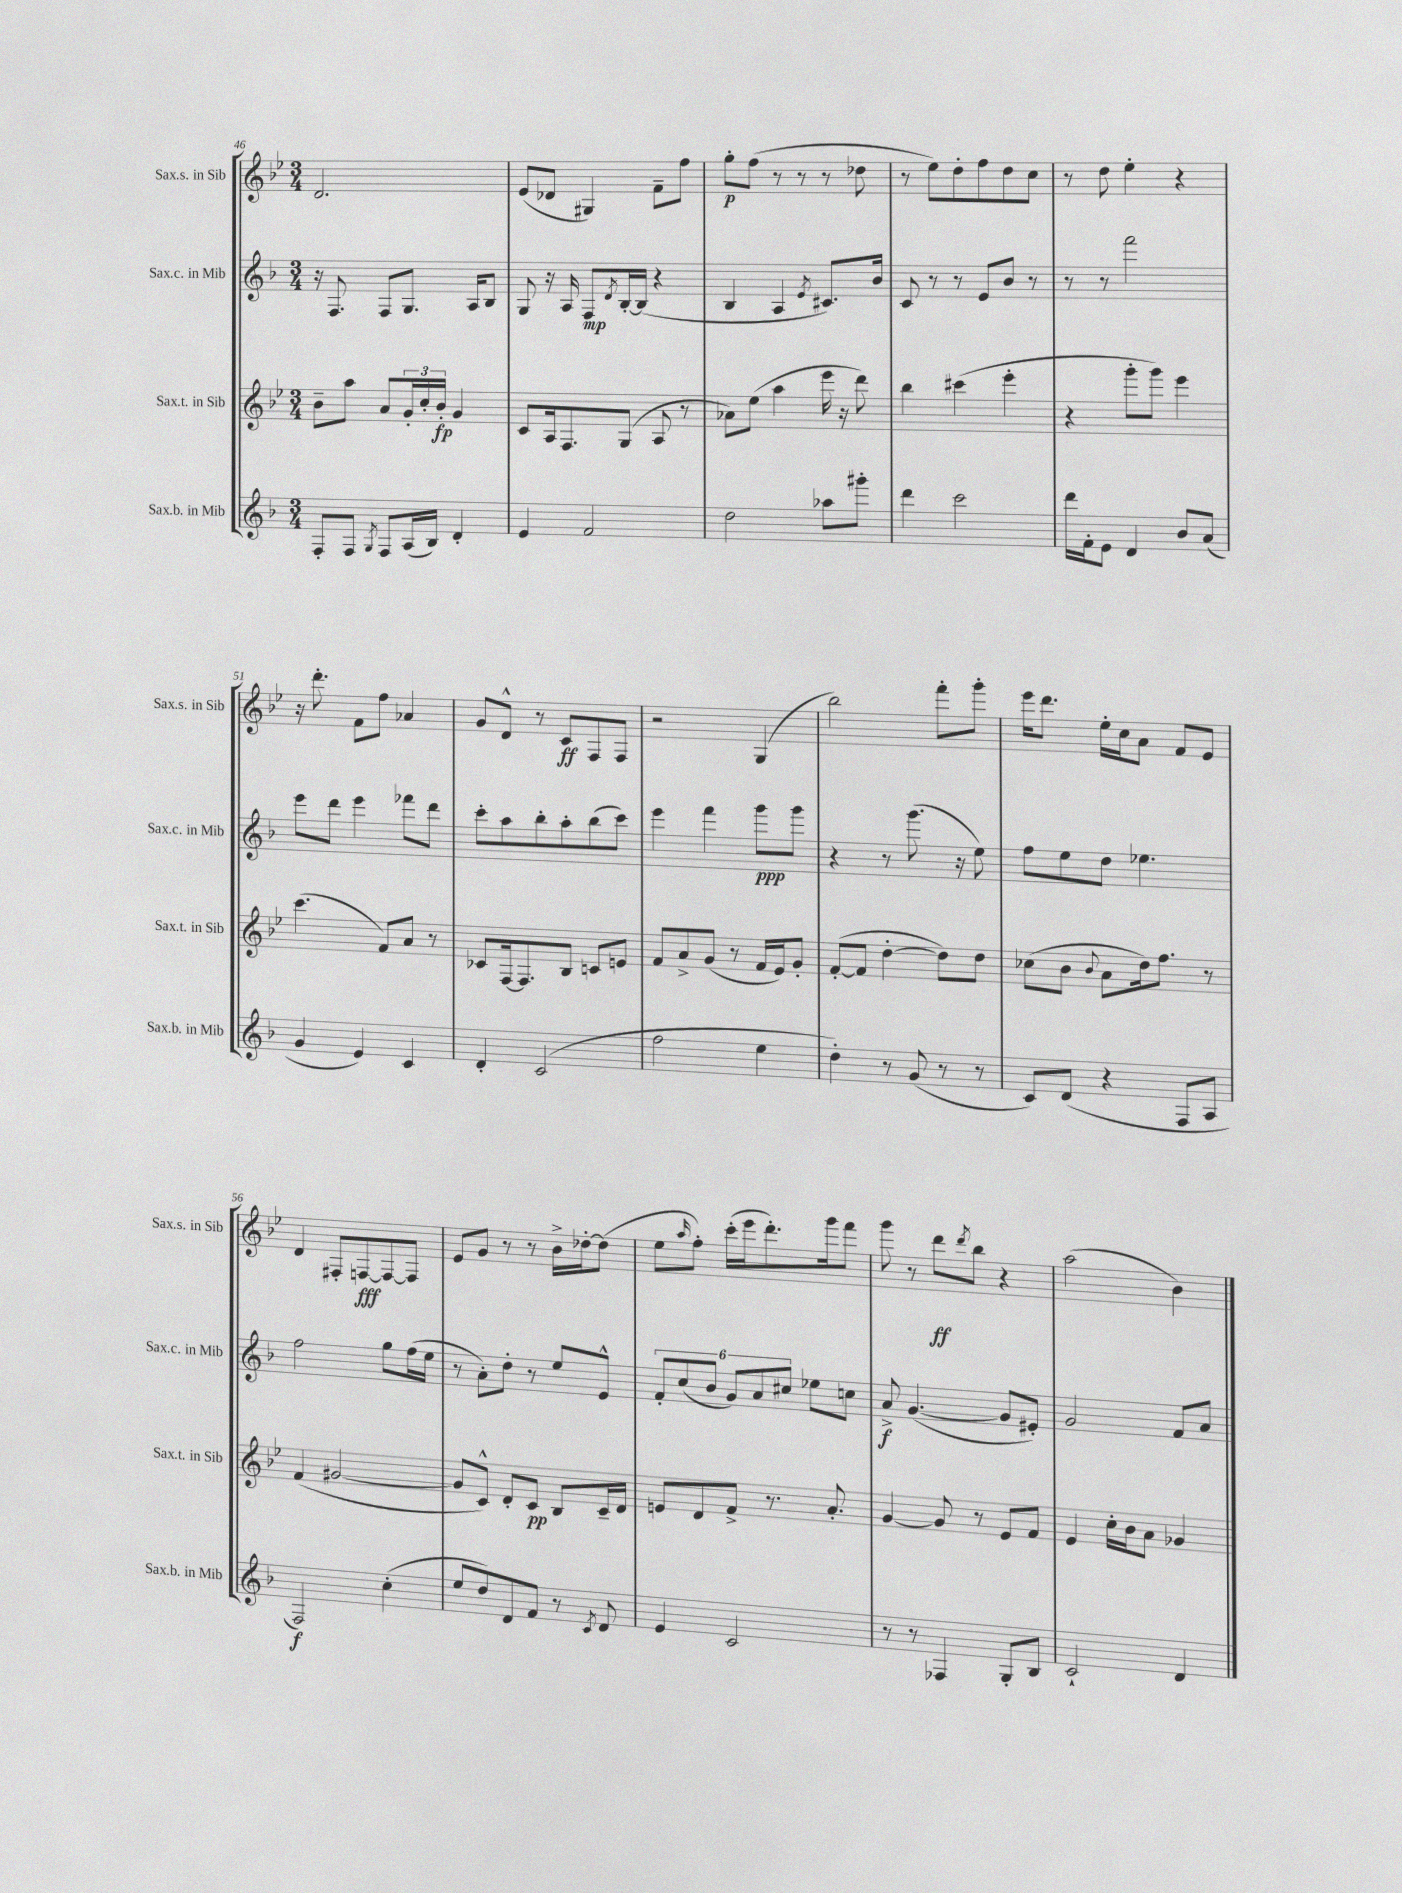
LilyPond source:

<<
\new StaffGroup <<
\new Staff = "s0" \with { instrumentName = "Sax.s. in Sib" shortInstrumentName = "Sax.s. in Sib" } {
    \clef treble \key bes \major \numericTimeSignature \time 3/4
    d'2. |
    ees'8( des'8 gis4) f'8-- f''8 |
    g''8-.\p f''8( r8 r8 r8 des''8 |
    r8 ees''8) d''8-. f''8 d''8 c''8 |
    r8 d''8 ees''4-. r4 |
    r16 d'''8.-. f'8 f''8 aes'4 |
    g'8 d'8-^ r8 c'8\ff f8 f8 |
    r2 g4( |
    bes''2) f'''8-. g'''8-. |
    ees'''16 d'''8. ees''16-. c''16 a'8 f'8 ees'8 |
    d'4 fis8-. f8~\fff f8~ f8 |
    ees'8 g'8 r8 r8 bes'16-> des''16~-. des''8( |
    ees''8 \grace { a''16 } f''8-.) c'''16-.( ees'''16 d'''8.-.) g'''16 f'''8 |
    g'''8 r8 d'''8\ff \acciaccatura { d'''8 } bes''8 r4 |
    a''2( bes'4) \bar "|." |
}
\new Staff = "s1" \with { instrumentName = "Sax.c. in Mib" shortInstrumentName = "Sax.c. in Mib" } {
    \clef treble \key f \major \numericTimeSignature \time 3/4
    r16 f8. f8 g8. a16 bes8 |
    g8 r16 a16 f8\mp \acciaccatura { d'8 } bes16~-. bes16( r4 |
    bes4 a4 \acciaccatura { e'8 } cis'8.) bes'16 |
    c'8 r8 r8 e'8 bes'8 r8 |
    r8 r8 f'''2 |
    e'''8 d'''8 e'''4 fes'''8 d'''8 |
    c'''8-. a''8 bes''8-. a''8-. bes''8( c'''8) |
    e'''4 f'''4 g'''8\ppp g'''8 |
    r4 r8 g'''8.( r16 e''8) |
    f''8 e''8 d''8 ees''4. |
    f''2 g''8 f''16( e''16 |
    r8 a'8-.) d''8-. r8 e''8 e'8-^ |
    \tuplet 6/4 { f'8-. c''8( bes'8 g'8) a'8 cis''8 } ees''8 c''8 |
    a'8->\f g'4.~( g'8 eis'8-.) |
    g'2 f'8 a'8 \bar "|." |
}
\new Staff = "s2" \with { instrumentName = "Sax.t. in Sib" shortInstrumentName = "Sax.t. in Sib" } {
    \clef treble \key bes \major \numericTimeSignature \time 3/4
    bes'8-- a''8 a'8 \tuplet 3/2 { g'16-. c''16-. bes'16-.\fp } g'4 |
    c'8 a16 f8. g8( a8 r8 |
    aes'8) ees''8( a''4 ees'''16 r16 d'''8) |
    bes''4 cis'''4( ees'''4-. |
    r4 g'''8-. g'''8) ees'''4 |
    c'''4.( f'8) a'8 r8 |
    ces'8 f16~ f8. bes8 c'8 e'8 |
    f'8 a'8-> g'8( r8 f'16 ees'16) g'8-. |
    f'8~-.( f'8 d''4~-. d''8) d''8 |
    ces''8( bes'8 \appoggiatura { bes'8 } a'8 d''16) f''8. r8 |
    f'4( gis'2~ |
    gis'8 c'8-^) d'8-. c'8\pp bes8 c'16-- d'16 |
    e'8 d'8 f'8-> r8. a'8.-. |
    g'4~ g'8 r8 ees'8 f'8 |
    ees'4 c''16-. bes'16 a'8 ges'4 \bar "|." |
}
\new Staff = "s3" \with { instrumentName = "Sax.b. in Mib" shortInstrumentName = "Sax.b. in Mib" } {
    \clef treble \key f \major \numericTimeSignature \time 3/4
    f8-. f8 \acciaccatura { g8 } f8 a16( bes16) d'4-. |
    e'4 f'2 |
    d''2 aes''8 gis'''8-. |
    d'''4 c'''2 |
    d'''16 f'16-. e'8 d'4 bes'8 a'8( |
    g'4 e'4) c'4 |
    d'4-. c'2( |
    f''2 e''4 |
    d''4-.) r8 g'8( r8 r8 |
    c'8) d'8( r4 f8 a8 |
    f2\f) c''4-.( |
    e''8 d''8) d'8 f'8 r8 \acciaccatura { c'8 } d'8 |
    e'4 c'2 |
    r8 r8 fes4 g8-. bes8 |
    c'2-! d'4 \bar "|." |
}
>>
>>
\layout { \context { \Score currentBarNumber = #46 } }
